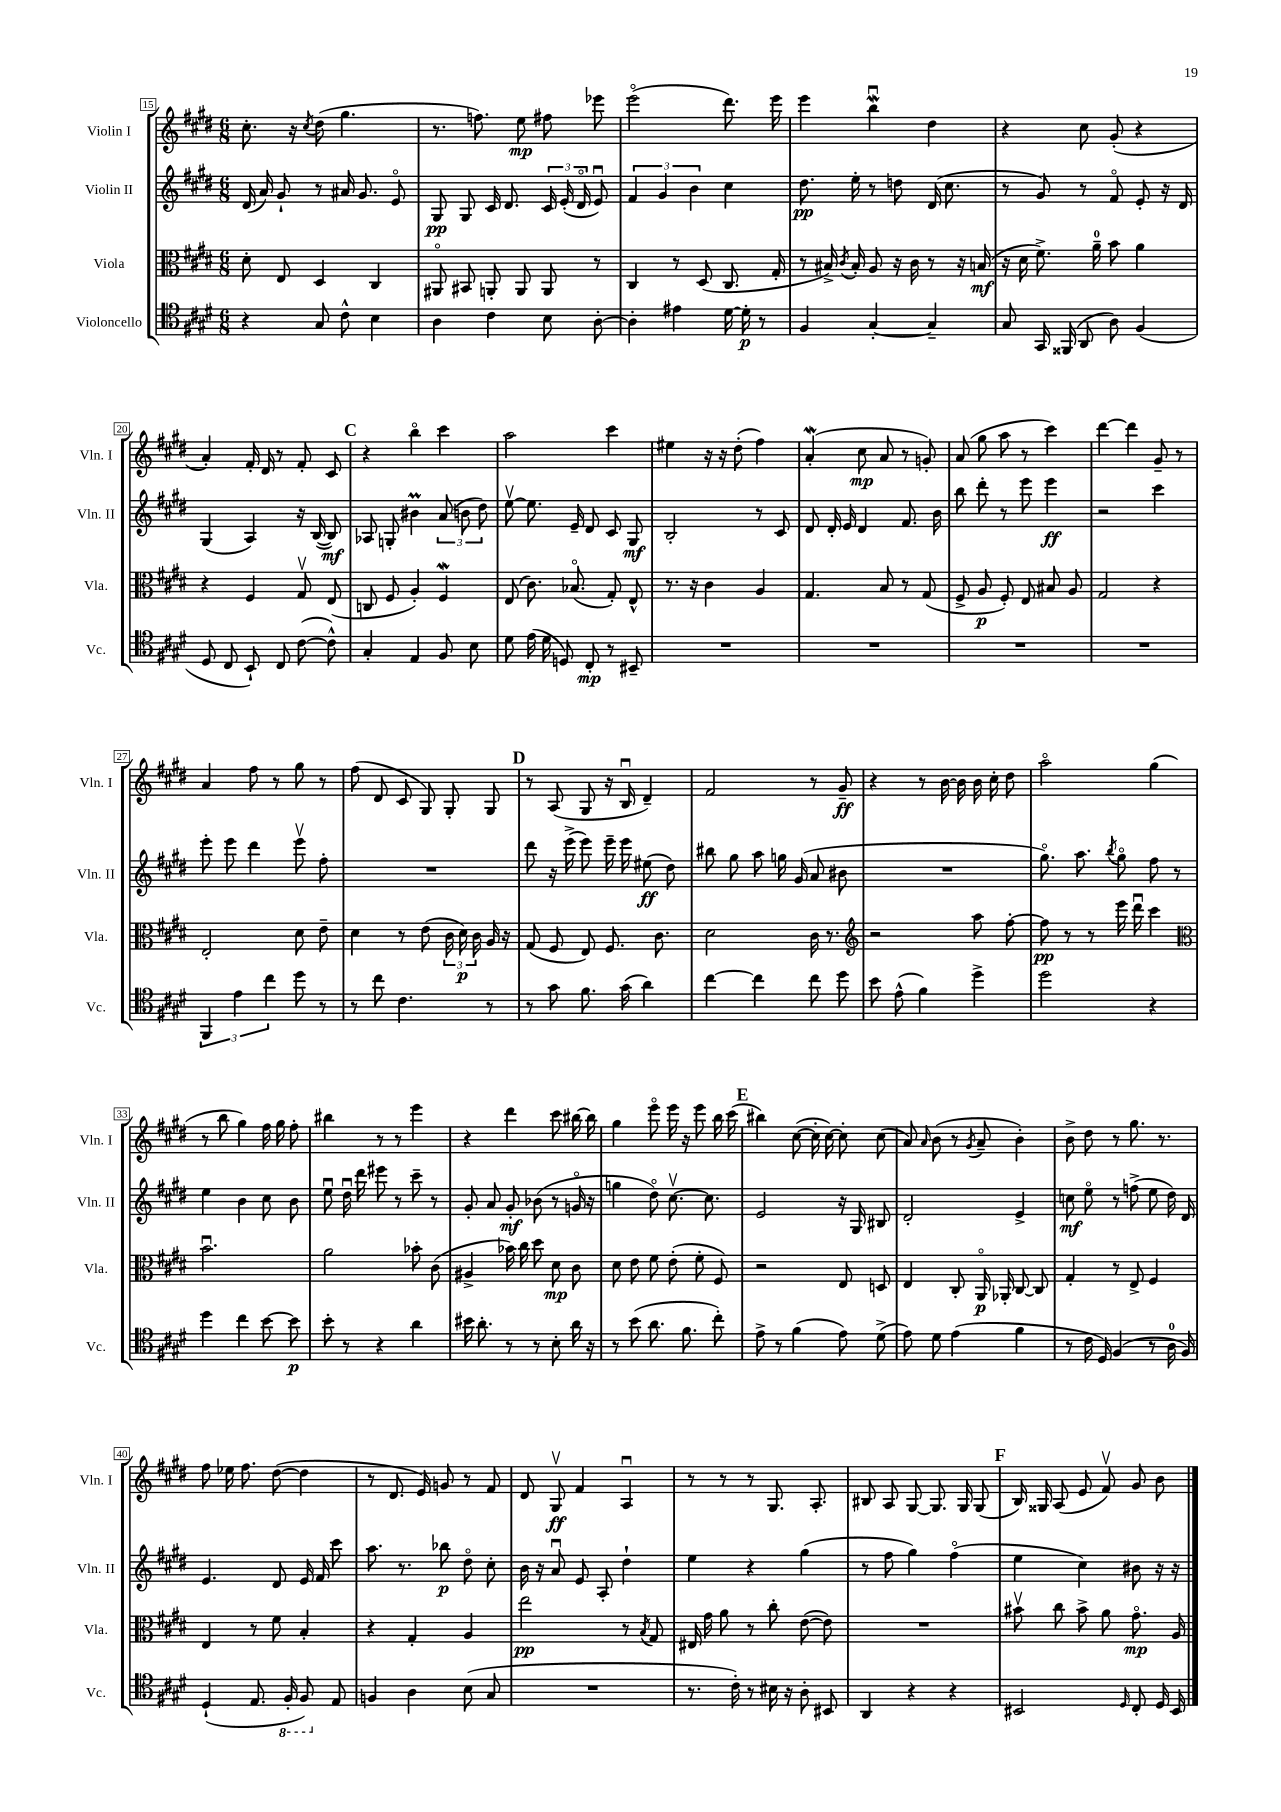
<<
\new StaffGroup <<
\new Staff = "s0" \with { instrumentName = "Violin I" shortInstrumentName = "Vln. I" } {
    \clef treble \key e \major \numericTimeSignature \time 6/8
    \autoBeamOff cis''8.-. r16 \acciaccatura { cis''8 } dis''8( gis''4. |
    r8. f''8.) e''8\mp fis''8 ees'''8 |
    e'''2\flageolet( dis'''8.) e'''16 |
    e'''4 b''4\downbow\mordent dis''4 |
    r4 cis''8 gis'8-.( r4 |
    a'4-.) fis'16-. dis'16 r8 fis'8-. cis'8 |
    \mark \markup { \bold "C" } r4 b''4\flageolet cis'''4 |
    a''2 cis'''4 |
    eis''4 r16 r16 dis''8-.( fis''4) |
    a'4-.\mordent( cis''8\mp a'8 r8 g'8-.) |
    a'8( gis''8 a''8 r8 cis'''4) |
    dis'''4~ dis'''4 gis'8-- r8 |
    a'4 fis''8 r8 gis''8 r8 |
    fis''8( dis'8 cis'8 gis8) gis8-. gis8 |
    \mark \markup { \bold "D" } r8 a8( gis8 r16 b16\downbow dis'4--) |
    fis'2 r8 gis'8--\ff |
    r4 r8 b'16~ b'16 b'16 cis''16-. dis''8 |
    a''2\flageolet gis''4( |
    r8 b''8 gis''4) fis''16 gis''16 fis''8-. |
    bis''4 r8 r8 e'''4 |
    r4 dis'''4 cis'''8 bis''16~ bis''16 |
    gis''4 e'''8\flageolet e'''16 r16 e'''8 b''16 cis'''16( |
    \mark \markup { \bold "E" } bis''4) cis''8~( cis''16-. cis''16~) cis''8-. cis''8( |
    a'8) \grace { a'16 } b'8( r8 \acciaccatura { gis'8 } a'8-- b'4-.) |
    b'8-> dis''8 r8 gis''8. r8. |
    fis''8 ees''16 fis''8. dis''8~( dis''4 |
    r8 dis'8. e'16) g'8 r8 fis'8 |
    dis'8 gis8\upbow\ff fis'4 a4\downbow |
    r8 r8 r8 gis8. a8.-. |
    bis8 a8 gis8~ gis8. gis16 gis8( |
    \mark \markup { \bold "F" } b16) gisis16 a8( e'8 fis'8\upbow) gis'8 b'8 \bar "|." |
}
\new Staff = "s1" \with { instrumentName = "Violin II" shortInstrumentName = "Vln. II" } {
    \clef treble \key e \major \numericTimeSignature \time 6/8
    \autoBeamOff dis'16( a'16) gis'8-! r8 ais'16 gis'8. e'8\flageolet |
    gis8\pp gis8 cis'16 dis'8. \tuplet 3/2 { cis'16 e'16-.( dis'16\flageolet } e'8\downbow) |
    \tuplet 3/2 { fis'4 gis'4 b'4 } cis''4 |
    dis''8.\pp e''16-. r8 d''8 dis'16( cis''8. |
    r8 gis'8) r8 fis'8\flageolet e'8-. r16 dis'16 |
    gis4( a4) r16 b16~( b8\mf) |
    \mark \markup { \bold "C" } aes8 g8-. bis'4\prall \tuplet 3/2 { a'8( b'8 dis''8) } |
    e''8~\upbow e''8. e'16-- dis'8 cis'8 gis8\mf |
    b2-. r8 cis'8 |
    dis'8 dis'16-. e'16 dis'4 fis'8. b'16 |
    b''8 dis'''8-. r8 e'''8 e'''4\ff |
    r2 cis'''4 |
    e'''8-. e'''8 dis'''4 e'''8\upbow fis''8-. |
    R2. |
    \mark \markup { \bold "D" } dis'''8 r16 e'''16->( e'''8) e'''16-- e'''16 eis''8\ff( dis''8) |
    bis''8 gis''8 a''8 g''16 gis'16( a'8 bis'8 |
    R2. |
    gis''8.\flageolet) a''8. \acciaccatura { b''8 } gis''8\flageolet fis''8 r8 |
    e''4 b'4 cis''8 b'8 |
    e''8\downbow dis''16\downbow dis'''16 eis'''8 r8 cis'''8-- r8 |
    gis'8-. a'8 gis'8-.\mf bes'8( r8 g'16\flageolet r16 |
    g''4 dis''8\flageolet) cis''8.~\upbow cis''8. |
    \mark \markup { \bold "E" } e'2 r16 gis16 bis8 |
    dis'2-. e'4-> |
    c''8\mf e''8\flageolet r8 f''8->( e''8 dis''16) dis'16 |
    e'4. dis'8 e'16 fis'16 cis'''8 |
    a''8. r8. bes''8\p dis''8\flageolet cis''8-. |
    b'16 r16 a'8\downbow e'8 a8-. dis''4-! |
    e''4 r4 gis''4( |
    r8 fis''8 gis''4) fis''4\flageolet( |
    \mark \markup { \bold "F" } e''4 cis''4) bis'8 r16 r16 \bar "|." |
}
\new Staff = "s2" \with { instrumentName = "Viola" shortInstrumentName = "Vla." } {
    \clef alto \key e \major \numericTimeSignature \time 6/8
    \autoBeamOff dis'8-. e8 dis4 cis4 |
    ais,8\flageolet bis,8 a,8-. a,8 a,8 r8 |
    cis4 r8 dis8( cis8. gis16-. |
    r8 bis16->) \acciaccatura { cis'8 } bis16-. a8 r16 cis'16 r8 r16 b16\mf( |
    r16 dis'16 fis'8.->) a'16-0-- b'8 a'4 |
    r4 fis4 gis8\upbow e8( |
    \mark \markup { \bold "C" } c8 fis8 a4-.) fis4\mordent |
    e8( cis'8.) bes8.\flageolet( gis8-.) e8-^ |
    r8. r16 cis'4 a4 |
    gis4. b8 r8 gis8( |
    fis8-> a8\p fis8-.) e8 bis8 a8 |
    gis2 r4 |
    e2-. dis'8 e'8-- |
    dis'4 r8 e'8( \tuplet 3/2 { cis'16 dis'16\p) cis'16 } a16 r16 |
    \mark \markup { \bold "D" } gis8( fis8 e8) fis8. cis'8. |
    dis'2 cis'16 r8. |
    \clef treble r2 a''8 fis''8~-. |
    fis''8\pp r8 r8 e'''16 dis'''16\downbow cis'''4 |
    \clef alto b'2.\downbow |
    a'2 bes'8-. cis'8( |
    ais4-> bes'16) cis''16 dis''8 dis'8\mp cis'8 |
    dis'8 e'8 fis'8 e'8-.( fis'8-. fis8) |
    \mark \markup { \bold "E" } r2 e8 d8 |
    e4 cis8-. a,16\flageolet\p aes,16-. cis8~ cis8 |
    gis4-. r8 e8-> fis4 |
    e4 r8 fis'8 b4-. |
    r4 gis4-. a4 |
    e''2\pp r8 \acciaccatura { b8 } gis8 |
    eis16 gis'16 a'8 r8 cis''8-. e'8~( e'8) |
    R2. |
    \mark \markup { \bold "F" } bis'8\upbow cis''8 bis'8-> a'8 gis'8.\flageolet\mp a16 \bar "|." |
}
\new Staff = "s3" \with { instrumentName = "Violoncello" shortInstrumentName = "Vc." } {
    \clef tenor \key e \major \numericTimeSignature \time 6/8
    \autoBeamOff r4 gis8 cis'8-^ b4 |
    a4 cis'4 b8 a8~-. |
    a4-. eis'4 dis'16~ dis'16-.\p r8 |
    fis4 gis4~-. gis4-- |
    gis8 gis,16 fisis,16( a,8 a8) fis4( |
    dis8 cis8 b,8-!) cis8 cis'8~( cis'8-^) |
    \mark \markup { \bold "C" } gis4-. e4 fis8 b8 |
    dis'8 e'16( dis'16 d8) cis8-.\mp r8 bis,8-- |
    R2. |
    R2. |
    R2. |
    R2. |
    \tuplet 3/2 { fis,4 e'4 cis''4 } dis''8 r8 |
    r8 cis''8 cis'4. r8 |
    \mark \markup { \bold "D" } r8 gis'8 fis'8. gis'16( a'4) |
    cis''4~ cis''4 cis''8 dis''8 |
    b'8 e'8-^( fis'4) dis''4-> |
    dis''2 r4 |
    dis''4 cis''4 b'8~ b'8\p |
    b'8-. r8 r4 a'4 |
    bis'16 a'8.-. r8 r8 b8-. a'16 r16 |
    r8 b'8( a'8. fis'8. cis''8-.) |
    \mark \markup { \bold "E" } e'8-> r8 fis'4( e'8) dis'8->( |
    e'8) dis'8 e'4( fis'4 |
    r8 cis'16 dis16) fis4( r8 a16-0 fis16) |
    dis4-!( e8. \ottava #-1 fis,16-. fis,8) \ottava #0 e8 |
    f4 a4 b8( gis8 |
    R2. |
    r8. cis'16-.) r8 bis16 r16 a8-. bis,8 |
    a,4 r4 r4 |
    \mark \markup { \bold "F" } bis,2 \grace { dis16 } cis8-. dis16 bis,16 \bar "|." |
}
>>
>>
\layout { \context { \Score currentBarNumber = #15 \override BarNumber.stencil = #(make-stencil-boxer 0.1 0.3 ly:text-interface::print) } }
